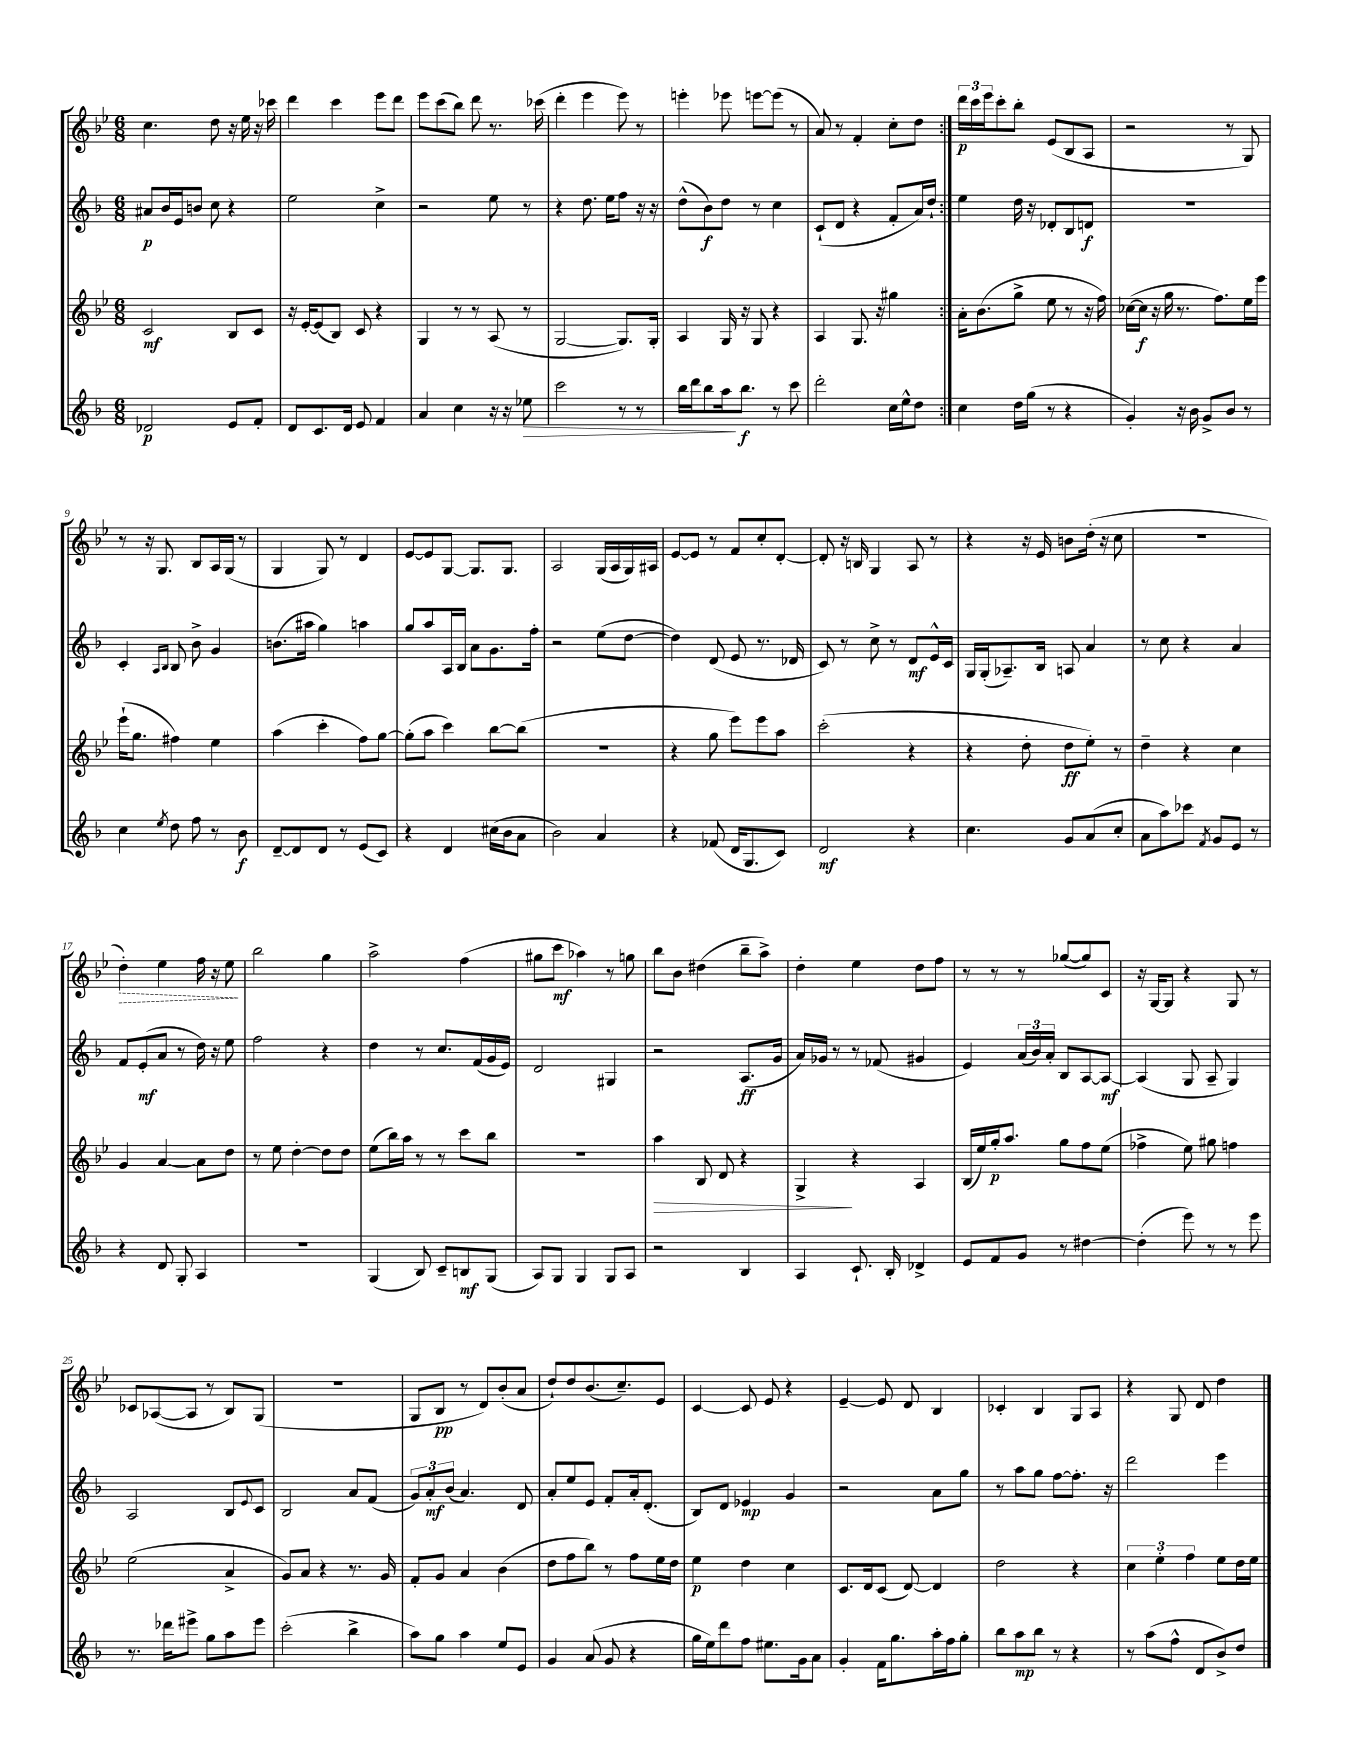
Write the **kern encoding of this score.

**kern	**dynam	**kern	**dynam	**kern	**dynam	**kern	**dynam
*part4	*part4	*part3	*part3	*part2	*part2	*part1	*part1
*staff4	*staff4	*staff3	*staff3	*staff2	*staff2	*staff1	*staff1
*clefG2	*	*clefG2	*	*clefG2	*	*clefG2	*
*k[b-]	*	*k[b-e-]	*	*k[b-]	*	*k[b-e-]	*
*M6/8	*	*M6/8	*	*M6/8	*	*M6/8	*
=1	=1	=1	=1	=1	=1	=1	=1
2d-X/	p	2c/	mf	8a#X/L	p	4.cc\	.
.	.	.	.	16b-/L	.	.	.
.	.	.	.	16e/J	.	.	.
.	.	.	.	8bn/J	.	.	.
.	.	.	.	8cc\	.	8dd\	.
8e/L	.	8B-/L	.	4r	.	16r	.
.	.	.	.	.	.	16ee-\	.
8f'/J	.	8c/J	.	.	.	16r	.
.	.	.	.	.	.	16ccc-X\	.
=2	=2	=2	=2	=2	=2	=2	=2
8d/L	.	16r	.	2ee\	.	4ddd\	.
.	.	[16e-'/KL	.	.	.	.	.
8.c/	.	(8e-/]	.	.	.	.	.
.	.	8B-/J)	.	.	.	4ccc\	.
16d/Jk	.	.	.	.	.	.	.
8e/	.	8c/	.	.	.	.	.
4f/	.	4r	.	4cc^\	.	8eee-\L	.
.	.	.	.	.	.	8ddd\J	.
=3	=3	=3	=3	=3	=3	=3	=3
4a/	.	4G/	.	2r	.	8eee-\L	.
.	.	.	.	.	.	(8ccc\	.
4cc\	.	8r	.	.	.	8bb-\J)	.
.	.	8r	.	.	.	8ddd\	.
16r	.	(8A/	.	8ee\	.	8.r	.
16r	.	.	.	.	.	.	.
!	!LO:HP:b	!	!	!	!	!	!
8ee-X\	>	8r	.	8r	.	.	.
.	.	.	.	.	.	(16ccc-X\	.
=4	=4	=4	=4	=4	=4	=4	=4
2ccc\	.	[2G/	.	4r	.	4ddd'\	.
.	.	.	.	8.dd\	.	4eee-\	.
.	.	.	.	16ee\KL	.	.	.
8r	.	8.G/L])	.	8ff\J	.	8eee-\)	.
8r	.	.	.	16r	.	8r	.
.	.	16G'/Jk	.	16r	.	.	.
=5	=5	=5	=5	=5	=5	=5	=5
16bb-\LL	.	4A/	.	(8dd^^\L	.	4eeen'\	.
16ddd\J	.	.	.	.	.	.	.
8bb-\	.	.	.	8b-\)	f	.	.
16aa\k	.	16G/	.	8dd\J	.	8eee-X\	.
8.bb-\J	] f	16r	.	.	.	.	.
.	.	8G/	.	8r	.	[8eeen\L	.
8r	.	4r	.	4cc\	.	(8eee\J]	.
8ccc\	.	.	.	.	.	8r	.
=6	=6	=6	=6	=6	=6	=6	=6
2ddd'\	.	4A/	.	(8c`/L	.	8a/)	.
.	.	.	.	8d/J	.	8r	.
.	.	8.G/	.	4r	.	4f'/	.
.	.	16r	.	.	.	.	.
16cc\LL	.	4gg#X\	.	8f'/L	.	8cc'\L	.
16ee^^\J	.	.	.	.	.	.	.
8dd\J	.	.	.	16a/L)	.	8dd\J	.
.	.	.	.	16dd`/JJ	.	.	.
=7:|!	=7:|!	=7:|!	=7:|!	=7:|!	=7:|!	=7:|!	=7:|!
4cc\	.	16a'\KL	.	4ee\	.	24ddd\LL	p
.	.	.	.	.	.	24ccc\	.
.	.	(8.b-\	.	.	.	.	.
.	.	.	.	.	.	24eee-\J	.
.	.	.	.	.	.	8ccc'\	.
16dd\LL	.	8gg^\J	.	16dd\	.	8bb-'\J	.
(16gg\JJ	.	.	.	16r	.	.	.
8r	.	8ee-\	.	8d-X'/L	.	(8e-/L	.
4r	.	8r	.	8B-/	.	8B-/	.
.	.	16r	.	8dn/J	f	8A/J	.
.	.	16ff\)	.	.	.	.	.
=8	=8	=8	=8	=8	=8	=8	=8
4g'/)	.	([16cc-X\LL	.	2.r	.	2r	.
.	.	16cc-\JJ]	f	.	.	.	.
.	.	16r	.	.	.	.	.
.	.	16gg\	.	.	.	.	.
16r	.	8.r	.	.	.	.	.
16b-\	.	.	.	.	.	.	.
8g^/L	.	.	.	.	.	.	.
.	.	8.ff\L)	.	.	.	.	.
8b-/J	.	.	.	.	.	8r	.
8r	.	16ee-\L	.	.	.	8G/)	.
.	.	16eee-\JJ	.	.	.	.	.
!!LO:LB:g=z
=9	=9	=9	=9	=9	=9	=9	=9
4cc\	.	(16eee-`\KL	.	4c'/	.	8r	.
.	.	8.gg\J	.	.	.	.	.
.	.	.	.	.	.	16r	.
.	.	.	.	.	.	8.G/	.
.	.	.	.	16qqA/LL	.	.	.
8qee/	.	.	.	16qqB-/JJ	.	.	.
8dd\	.	4ff#X\)	.	8B-/	.	.	.
8ff\	.	.	.	8b-^\	.	8B-/L	.
8r	.	4ee-\	.	4g/	.	16A/L	.
.	.	.	.	.	.	(16G/JJ	.
8b-\	f	.	.	.	.	8r	.
=10	=10	=10	=10	=10	=10	=10	=10
[8d~/L	.	(4aa\	.	(8.bn\L	.	4G/	.
8d/]	.	.	.	.	.	.	.
.	.	.	.	16aa#X\Jk	.	.	.
8d/J	.	4ccc'\	.	4gg\)	.	8G/)	.
8r	.	.	.	.	.	8r	.
(8e/L	.	8ff\L)	.	4aan\	.	4d/	.
8c/J)	.	[8gg\J	.	.	.	.	.
=11	=11	=11	=11	=11	=11	=11	=11
4r	.	(8gg'\L]	.	8gg/L	.	[8e-/L	.
.	.	8aa\J	.	8aa/	.	8e-/]	.
4d/	.	4ccc\)	.	16A/L	.	[8G/J	.
.	.	.	.	16B-/JJ	.	.	.
.	.	.	.	8a\L	.	8.G/L]	.
(16cc#X\LL	.	[8bb-\L	.	8.g\	.	.	.
16b-\J	.	.	.	.	.	8.G/J	.
8a\J	.	(8bb-\J]	.	.	.	.	.
.	.	.	.	16ff'\Jk	.	.	.
=12	=12	=12	=12	=12	=12	=12	=12
2b-\)	.	2.r	.	2r	.	2A/	.
4a/	.	.	.	(8ee\L	.	(16G/LL	.
.	.	.	.	.	.	16A/	.
.	.	.	.	[8dd\J	.	16G/)	.
.	.	.	.	.	.	16A#X/JJ	.
=13	=13	=13	=13	=13	=13	=13	=13
4r	.	4r	.	4dd\])	.	[8e-/L	.
.	.	.	.	.	.	8e-/J]	.
(8f-X/	.	8gg\	.	(8d/	.	8r	.
16d/KL	.	8eee-\L)	.	8e/	.	8f/L	.
8.G/	.	.	.	.	.	.	.
.	.	8eee-\	.	8.r	.	8cc'/	.
8c/J)	.	8aa\J	.	.	.	[8d'/J	.
.	.	.	.	16d-X/	.	.	.
=14	=14	=14	=14	=14	=14	=14	=14
2d/	mf	(2ccc'\	.	8c/)	.	8d'/]	.
.	.	.	.	8r	.	16r	.
.	.	.	.	.	.	16Bn/	.
.	.	.	.	8cc^\	.	4G/	.
.	.	.	.	8r	.	.	.
4r	.	4r	.	8d/L	mf	8A/	.
.	.	.	.	16e^^/L	.	8r	.
.	.	.	.	16c/JJ	.	.	.
=15	=15	=15	=15	=15	=15	=15	=15
4.cc\	.	4r	.	16G/LL	.	4r	.
.	.	.	.	(16G'/J	.	.	.
.	.	.	.	8.A-X~/)	.	.	.
.	.	8dd'\	.	.	.	16r	.
.	.	.	.	16B-/Jk	.	16e-/	.
8g/L	.	8dd\L	ff	8An/	.	8bn\L	.
(8a/	.	8ee-'\J)	.	4a/	.	(16dd'\Jk	.
.	.	.	.	.	.	16r	.
8cc'/J	.	8r	.	.	.	8cc\	.
=16	=16	=16	=16	=16	=16	=16	=16
8a\L	.	4dd~\	.	8r	.	2.r	.
8aa\)	.	.	.	8cc\	.	.	.
8ccc-X\J	.	4r	.	4r	.	.	.
8qf/	.	.	.	.	.	.	.
8g/L	.	.	.	.	.	.	.
8e/J	.	4cc\	.	4a/	.	.	.
8r	.	.	.	.	.	.	.
!!LO:LB:g=z
=17	=17	=17	=17	=17	=17	=17	=17
!	!	!	!	!	!	!	!LO:HP:b
4r	.	4g/	.	8f/L	.	4dd'\)	>
.	.	.	.	(8e'/	mf	.	.
8d/	.	[4a/	.	8a/J	.	4ee-\	.
8G'/	.	.	.	8r	.	.	.
4A/	.	8a\L]	.	16dd\)	.	16ff\	.
.	.	.	.	16r	.	16r	.
.	.	8dd\J	.	8ee\	.	8ee-\	.
.	.	.	.	.	.	.	]
=18	=18	=18	=18	=18	=18	=18	=18
2.r	.	8r	.	2ff\	.	2bb-\	.
.	.	8ee-\	.	.	.	.	.
.	.	[4dd'\	.	.	.	.	.
.	.	8dd\L]	.	4r	.	4gg\	.
.	.	8dd\J	.	.	.	.	.
=19	=19	=19	=19	=19	=19	=19	=19
(4G/	.	(8ee-\L	.	4dd\	.	2aa^\	.
.	.	16bb-\L)	.	.	.	.	.
.	.	16aa\JJ	.	.	.	.	.
8B-/)	.	8r	.	8r	.	.	.
8c~/L	.	8r	.	8.cc/L	.	.	.
8Bn/	mf	8ccc\L	.	.	.	(4ff\	.
.	.	.	.	(16f/L	.	.	.
(8G/J	.	8bb-\J	.	16g/	.	.	.
.	.	.	.	16e/JJ)	.	.	.
=20	=20	=20	=20	=20	=20	=20	=20
8A/L)	.	2.r	.	2d/	.	8gg#X\L	.
8G/J	.	.	.	.	.	8ccc\J	mf
4G/	.	.	.	.	.	4aa-X\)	.
8G/L	.	.	.	4G#X/	.	8r	.
8A/J	.	.	.	.	.	8ggn\	.
=21	=21	=21	=21	=21	=21	=21	=21
!	!	!	!LO:HP:b	!	!	!	!
2r	.	4aa\	>	2r	.	8bb-\L	.
.	.	.	.	.	.	8b-\J	.
.	.	8B-/	.	.	.	(4dd#X\	.
.	.	8d/	.	.	.	.	.
4B-/	.	4r	.	(8.A/L	ff	8bb-~\L	.
.	.	.	.	.	.	8aa^\J)	.
.	.	.	.	16g/Jk	.	.	.
=22	=22	=22	=22	=22	=22	=22	=22
4A/	.	4G^/	.	16a/LL)	.	4dd'\	.
.	.	.	.	16g-X/JJ	.	.	.
.	.	.	.	8r	.	.	.
8.c`/	.	4r	]	8r	.	4ee-\	.
.	.	.	.	(8f-X/	.	.	.
16B-'/	.	.	.	.	.	.	.
4d-X^/	.	4A/	.	4g#X/	.	8dd\L	.
.	.	.	.	.	.	8ff\J	.
=23	=23	=23	=23	=23	=23	=23	=23
8e/L	.	(16B-/LL	.	4e/)	.	8r	.
.	.	16ee-/)	.	.	.	.	.
8f/	.	16gg'/J	p	.	.	8r	.
.	.	8.aa/J	.	.	.	.	.
8g/J	.	.	.	(24a/LL	.	8r	.
.	.	.	.	24b-/)	.	.	.
.	.	.	.	24a'/JJ	.	.	.
8r	.	8gg\L	.	8B-/L	.	([8gg-X/L	.
[4dd#X\	.	8ff\	.	[8A/	.	8gg-/])	.
.	.	(8ee-\J	.	8A/J_	mf	8c/J	.
=24	=24	=24	=24	=24	=24	=24	=24
(4dd#'\]	.	4ff-X^\	.	(4A/]	.	16r	.
.	.	.	.	.	.	[16G/KL	.
.	.	.	.	.	.	8G/J]	.
8eee\)	.	8ee-\)	.	8G/	.	4r	.
8r	.	8gg#X\	.	8A~/	.	.	.
8r	.	4ffn\	.	4G/)	.	8G/	.
8eee\	.	.	.	.	.	8r	.
!!LO:LB:g=z
=25	=25	=25	=25	=25	=25	=25	=25
8.r	.	(2ee-\	.	2A/	.	8c-X/L	.
.	.	.	.	.	.	([8A-X/	.
16ddd-X\KL	.	.	.	.	.	.	.
8eee#X^\J	.	.	.	.	.	8A-/J]	.
8gg\L	.	.	.	.	.	8r	.
8aa\	.	4a^/	.	8B-/L	.	8B-/L)	.
.	.	.	.	8qqe/	.	.	.
8eee#\J	.	.	.	8c/J	.	(8G/J	.
=26	=26	=26	=26	=26	=26	=26	=26
(2ccc'\	.	8g/L)	.	2B-/	.	2.r	.
.	.	8a/J	.	.	.	.	.
.	.	4r	.	.	.	.	.
4bb-^\	.	8.r	.	8a/L	.	.	.
.	.	.	.	(8f/J	.	.	.
.	.	16g/	.	.	.	.	.
=27	=27	=27	=27	=27	=27	=27	=27
8aa\L)	.	8f'/L	.	12g/L)	.	8G/L	.
.	.	.	.	12a'/	mf	.	.
8gg\J	.	8g/J	.	.	.	8B-/J	pp
.	.	.	.	(12b-/J	.	.	.
4aa\	.	4a/	.	4.a/)	.	8r	.
.	.	.	.	.	.	8d/L)	.
8ee/L	.	(4b-\	.	.	.	(8b-'/	.
8e/J	.	.	.	8d/	.	8a/J	.
=28	=28	=28	=28	=28	=28	=28	=28
4g/	.	8dd\L	.	8a'/L	.	8dd`/L)	.
.	.	8ff\	.	8ee/	.	8dd/	.
(8a/	.	8bb-\J)	.	8e/J	.	(8.b-/	.
8g/	.	8r	.	8f'/L	.	.	.
.	.	.	.	.	.	8.cc~/)	.
4r	.	8ff\L	.	16a'/k	.	.	.
.	.	.	.	(8.d'/J	.	.	.
.	.	16ee-\L	.	.	.	8e-/J	.
.	.	16dd\JJ	.	.	.	.	.
=29	=29	=29	=29	=29	=29	=29	=29
16gg\LL	.	4ee-\	p	8B-/L)	.	[4c/	.
16ee\J)	.	.	.	.	.	.	.
8ddd\	.	.	.	8d/J	.	.	.
8ff\J	.	4dd\	.	4e-X/	mp	8c/]	.
8.ee#X\L	.	.	.	.	.	8e-/	.
.	.	4cc\	.	4g/	.	4r	.
16g\k	.	.	.	.	.	.	.
8a\J	.	.	.	.	.	.	.
=30	=30	=30	=30	=30	=30	=30	=30
4g'/	.	8.c/L	.	2r	.	[4e-~/	.
.	.	16d/k	.	.	.	.	.
16f\KL	.	(8c/J	.	.	.	8e-/]	.
8.gg\	.	.	.	.	.	.	.
.	.	[8d/)	.	.	.	8d/	.
16aa'\L	.	4d/]	.	8a\L	.	4B-/	.
16ff\J	.	.	.	.	.	.	.
8gg'\J	.	.	.	8gg\J	.	.	.
=31	=31	=31	=31	=31	=31	=31	=31
8bb-\L	.	2dd\	.	8r	.	4c-X'/	.
8aa\	mp	.	.	8aa\L	.	.	.
8bb-\J	.	.	.	8gg\J	.	4B-/	.
8r	.	.	.	[8ff\L	.	.	.
4r	.	4r	.	8.ff'\J]	.	8G/L	.
.	.	.	.	.	.	8A/J	.
.	.	.	.	16r	.	.	.
=32	=32	=32	=32	=32	=32	=32	=32
8r	.	6cc\	.	2ddd\	.	4r	.
(8aa\L	.	.	.	.	.	.	.
.	.	6ee-'\	.	.	.	.	.
8ff^^\J	.	.	.	.	.	8G/	.
.	.	6ff\	.	.	.	.	.
8d/L	.	.	.	.	.	8d/	.
8b-^/)	.	8ee-\L	.	4eee\	.	4dd\	.
8dd/J	.	16dd\L	.	.	.	.	.
.	.	16ee-\JJ	.	.	.	.	.
==	==	==	==	==	==	==	==
*-	*-	*-	*-	*-	*-	*-	*-
